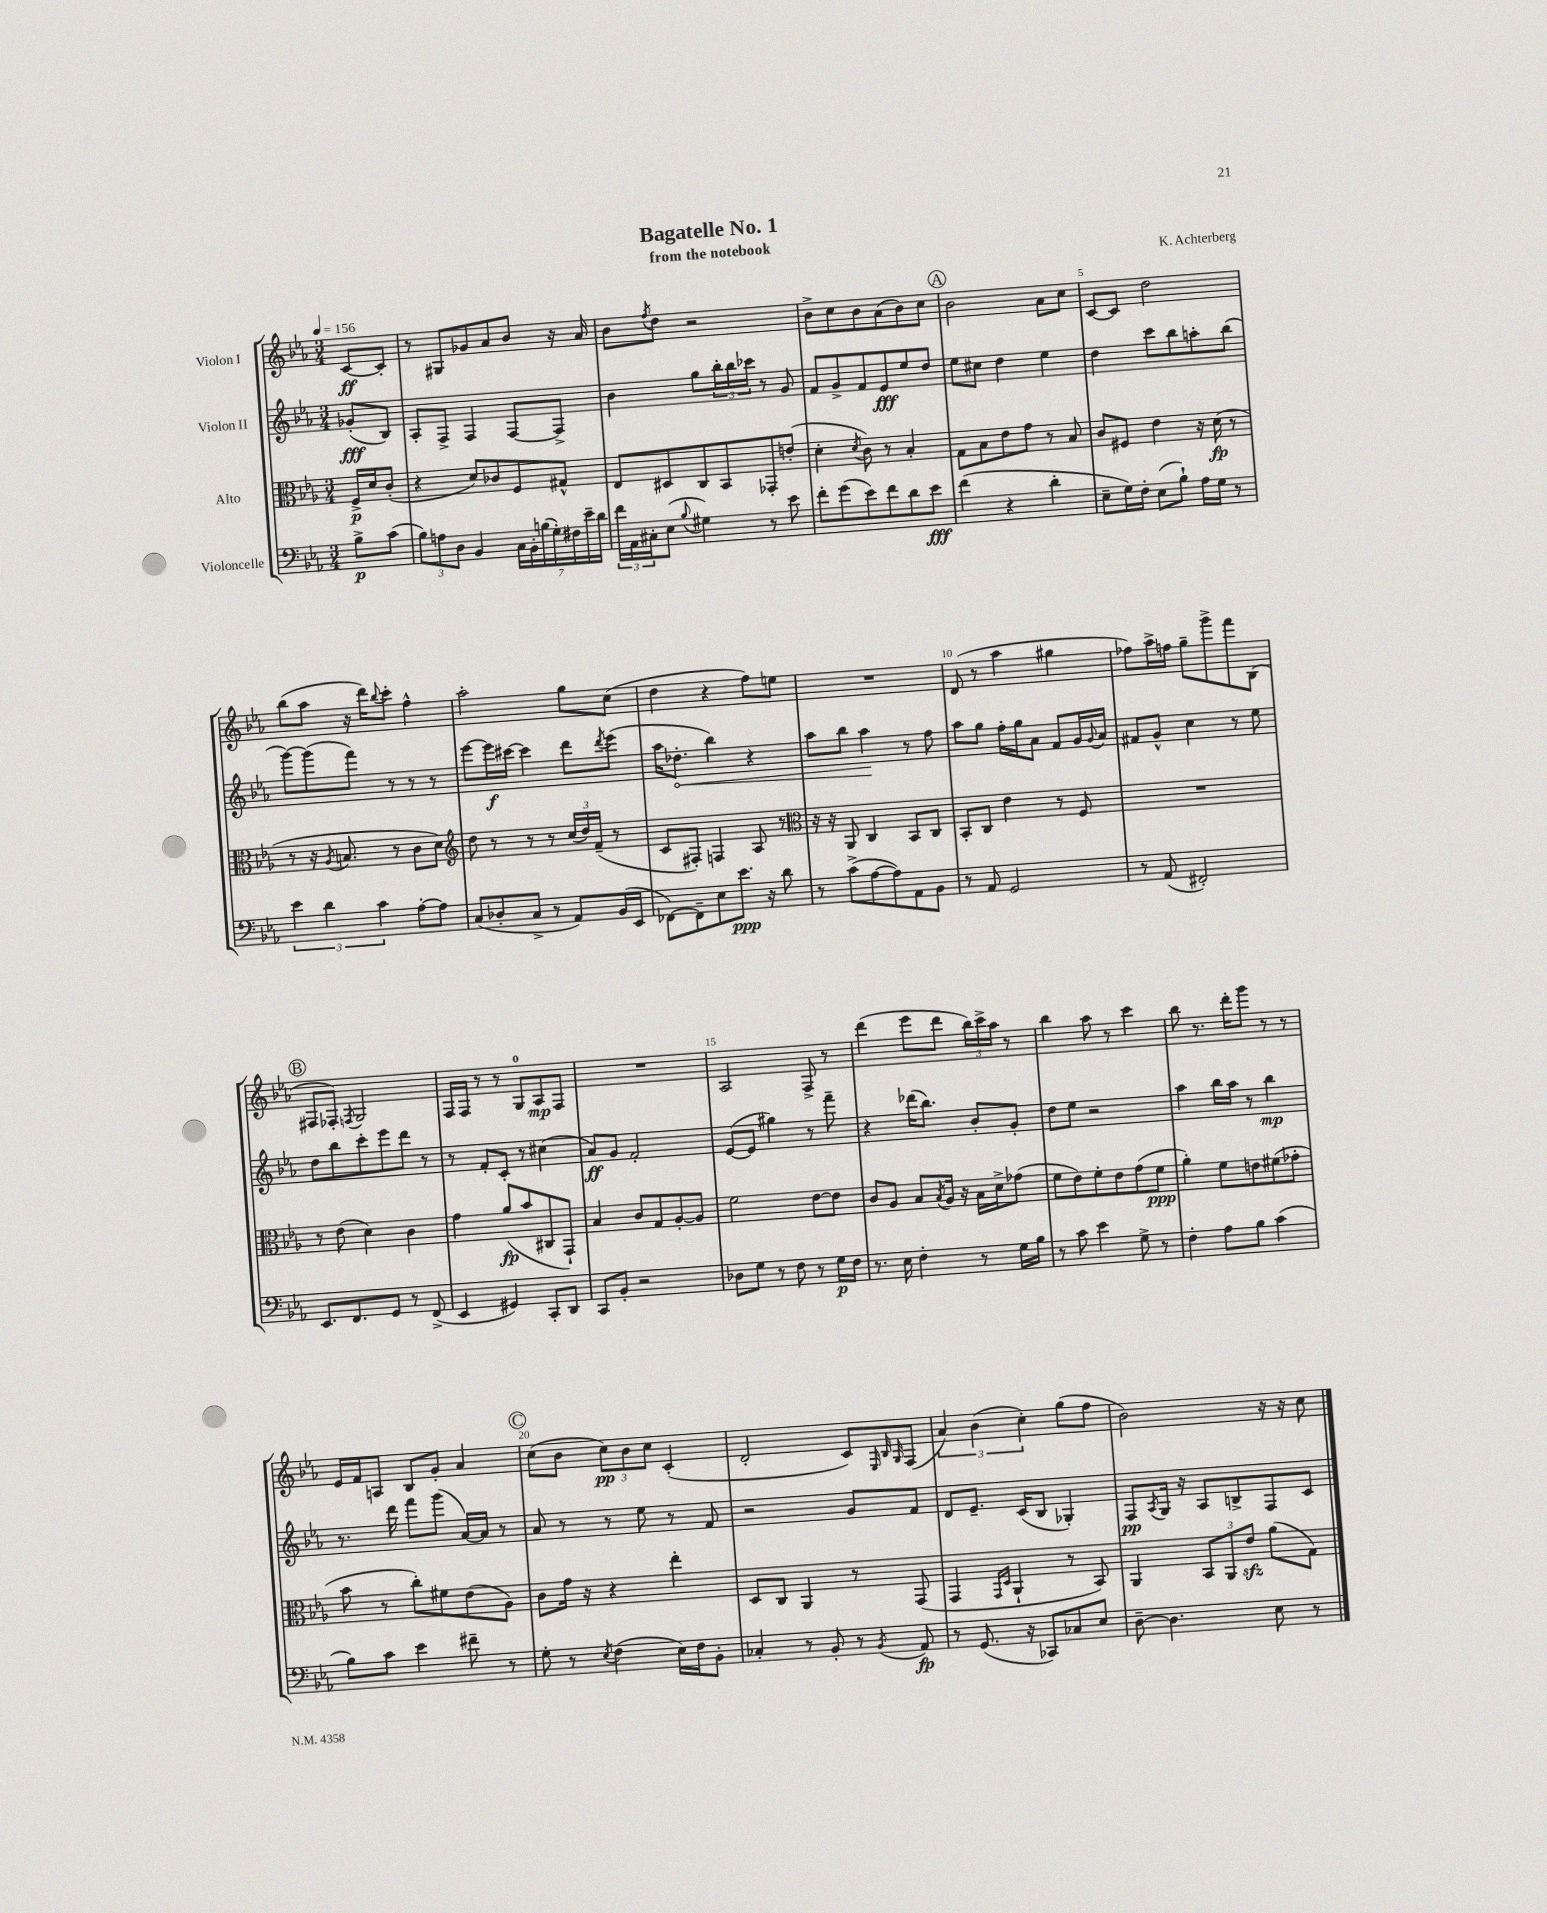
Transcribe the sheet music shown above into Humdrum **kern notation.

**kern	**dynam	**kern	**dynam	**kern	**dynam	**kern	**dynam
*part4	*part4	*part3	*part3	*part2	*part2	*part1	*part1
*staff4	*staff4	*staff3	*staff3	*staff2	*staff2	*staff1	*staff1
*I"Violoncelle	*	*I"Alto	*	*I"Violon II	*	*I"Violon I	*
*clefF4	*	*clefC3	*	*clefG2	*	*clefG2	*
*k[b-e-a-]	*	*k[b-e-a-]	*	*k[b-e-a-]	*	*k[b-e-a-]	*
*M3/4	*	*M3/4	*	*M3/4	*	*M3/4	*
*MM156	*	*MM156	*	*MM156	*	*MM156	*
=	=	=	=	=	=	=	=
8B-^\L	p	16F^/LL	p	(8g-X'/L	fff	[8c/L	ff
.	.	16d/J	.	.	.	.	.
(8c\J	.	(8c'/J	.	8B-/J)	.	8c'/J]	.
=1	=1	=1	=1	=1	=1	=1	=1
12B-\L)	.	4r	.	8A-'/L	.	8r	.
12An\	.	.	.	.	.	.	.
.	.	.	.	8F^/J	.	8G#X/L	.
12D\J	.	.	.	.	.	.	.
4BB-/	.	8d/L)	.	4F/	.	8g-X/	.
.	.	8c-X/	.	.	.	8a-/	.
28C\LL	.	8F/	.	[8F/L	.	8b-/J	.
28BB-'\	.	.	.	.	.	.	.
(28Bn\	.	.	.	.	.	.	.
28G'\)	.	.	.	.	.	.	.
.	.	8G#X^^/J	.	8F^/J]	.	16r	.
28F#X\	.	.	.	.	.	.	.
28e-~\	.	.	.	.	.	.	.
.	.	.	.	.	.	16a-/	.
28d\JJ	.	.	.	.	.	.	.
=2	=2	=2	=2	=2	=2	=2	=2
24f\LL	.	8E-/L	.	4b-\	.	8b-\L	.
24AA-\	.	.	.	.	.	.	.
24C#X'\J	.	.	.	.	.	.	.
.	.	.	.	.	.	8qff/	.
(8E-\J	.	8D#X/	.	.	.	8dd\J	.
8qqB-/	.	.	.	.	.	.	.
4G#X\)	.	8C/	.	8gg\L	.	2r	.
.	.	8BB-/	.	24bb-'\L	.	.	.
.	.	.	.	24bb-\	.	.	.
.	.	.	.	24ccc-X\JJ	.	.	.
8r	.	8GG-X'/	.	8r	.	.	.
8e-\	.	(8en'/J	.	8g/	.	.	.
=3	=3	=3	=3	=3	=3	=3	=3
8f'\L	.	4d'\	.	8f/L	.	8b-^\L	.
(8g\	.	.	.	8g^/	.	8cc\	.
.	.	8qd/	.	.	.	.	.
8e-\)	.	8c\)	.	8f/	.	8b-\	.
8f\	.	8r	.	8e-/	fff	(8a-\	.
8d\	.	4B-'/	.	8ee-/	.	8b-\)	.
8e-\J	fff	.	.	8dd/J	.	8cc\J	.
!!LO:REH:place=s1:t=A
=4	=4	=4	=4	=4	=4	=4	=4
(4f\	.	8G\L	.	8ee-\L	.	2b-\	.
.	.	8B-\	.	8cc#X\J	.	.	.
4r	.	8e-\	.	4dd\	.	.	.
.	.	8g\J	.	.	.	.	.
4d'\	.	8r	.	4ee-\	.	8a-\L	.
.	.	8B-/	.	.	.	8cc\J	.
=5	=5	=5	=5	=5	=5	=5	=5
8E-~\L	.	8c/L	.	4dd\	.	[8c/L	.
16G\L)	.	8F#X/J	.	.	.	8c/J]	.
16F'\JJ	.	.	.	.	.	.	.
(8E-\L	.	4e-\	.	8ccc\L	.	2dd\	.
8B-`\J)	.	.	.	8bb-\	.	.	.
16A-\LL	.	16r	.	8aan'\	.	.	.
16G\JJ	.	(16d\	fp	.	.	.	.
8r	.	8r	.	(8bb-\J	.	.	.
!!LO:LB:g=z
=6	=6	=6	=6	=6	=6	=6	=6
6e-\	.	8r	.	[8ggg\L)	.	(8bb-\L	.
.	.	16r	.	(8ggg\]	.	8aa-\J	.
6d\	.	.	.	.	.	.	.
.	.	8qA-/	.	.	.	.	.
.	.	8.Bn/	.	.	.	.	.
.	.	.	.	8fff\J)	.	16r	.
.	.	.	.	.	.	16ddd\KL)	.
6c\	.	.	.	.	.	.	.
.	.	.	.	.	.	8qqbb-/	.
.	.	8r	.	8r	.	8ccc'\J	.
[8A-'\L	.	8c\L	.	8r	.	4ff^^\	.
8A-\J]	.	8d\J)	.	8r	.	.	.
=7	=7	=7	=7	=7	=7	=7	=7
*	*	*clefG2	*	*	*	*	*
(8C/L	.	8dd\	.	[8eee-\L	.	2aa-'\	.
8D-X'/	.	8r	.	16eee-\L]	f	.	.
.	.	.	.	[16ccc#X\JJ	.	.	.
8C^/J	.	8r	.	4ccc#\]	.	.	.
8r	.	8r	.	.	.	.	.
8AA-/L)	.	(24cc/LL	.	8ddd\L	.	8gg\L	.
.	.	24dd/)	.	.	.	.	.
.	.	(24f~/JJ	.	.	.	.	.
.	.	.	.	8qddd/	.	.	.
(16BB-/L	.	8r	.	(8eee-\J	.	(8cc\J	.
16EE-/JJ	.	.	.	.	.	.	.
=8	=8	=8	=8	=8	=8	=8	=8
[8FF-X\L)	.	8c/L	.	16aa-\KL	.	4dd\	.
!	!	!	!	!	!LO:HP:b	!	!
.	.	.	.	8.dd-X'\J	<	.	.
8FF-~\]	.	8F#X'/J)	.	.	.	.	.
8E-\	.	4Fn/	.	4bb-\)	.	4r	.
8.e-\J	ppp	.	.	.	.	.	.
.	.	8A-/	.	4r	.	8ff\L)	.
16r	.	.	.	.	.	.	.
8d\	.	8r	.	.	.	8een\J	.
=9	=9	=9	=9	=9	=9	=9	=9
*	*	*clefC3	*	*	*	*	*
8r	.	16r	.	8aa-\L	.	2.r	.
.	.	16r	.	.	.	.	.
(8c^\L	.	8AA-/	.	8bb-\J	.	.	.
[8A-\	.	4C/	.	4aa-\	.	.	.
8A-\])	.	.	.	.	.	.	.
8AA-\	.	8BB-/L	.	8r	[	.	.
8BB-\J	.	8C/J	.	8ff\	.	.	.
=10	=10	=10	=10	=10	=10	=10	=10
8r	.	8BB-'/L	.	8aa-\L	.	(8d/	.
8AA-/	.	8C/J	.	8gg\J	.	8r	.
2GG/	.	4e-\	.	16ff'\LL	.	4aa-\	.
.	.	.	.	16gg\J	.	.	.
.	.	.	.	8a-\J	.	.	.
.	.	8r	.	8f/L	.	4gg#X\	.
.	.	8F/	.	16g/L	.	.	.
.	.	.	.	8qqg/	.	.	.
.	.	.	.	16a-/JJ	.	.	.
=11	=11	=11	=11	=11	=11	=11	=11
8r	.	2.r	.	8f#X/L	.	8ff-X\L)	.
(8AA-/	.	.	.	8g^^/J	.	16aa-^\L	.
.	.	.	.	.	.	16ffn\JJ	.
2FF#X'/)	.	.	.	4cc\	.	8gg~\L	.
.	.	.	.	.	.	8ggg^\	.
.	.	.	.	8r	.	8fff\	.
.	.	.	.	8ee-\	.	(8B-\J	.
!!LO:LB:g=z
!!LO:REH:place=s1:t=B
=12	=12	=12	=12	=12	=12	=12	=12
8.EE-/L	.	8r	.	8dd\L	.	8F#X/L	.
.	.	(8e-\	.	8bb-\	.	8F-X'/J)	.
8.FF/	.	.	.	.	.	.	.
.	.	.	.	.	.	8qFn/	.
.	.	4d\)	.	8ccc'\	.	2G/	.
8GG/J	.	.	.	8eee-\	.	.	.
8r	.	4c\	.	8ddd\J	.	.	.
(8FF^/	.	.	.	8r	.	.	.
=13	=13	=13	=13	=13	=13	=13	=13
4EE-/	.	4g\	.	8r	.	16F/LL	.
.	.	.	.	.	.	16F/JJ	.
.	.	.	.	8f'/L	.	8r	.
4GG#X/)	.	(8a-/L	fp	8c'/J	.	8r	.
.	.	8b-/	.	8r	.	8G/L	.
8CC'/L	.	8C#X/	.	(4cc#X\	.	8A-/	mp
8DD/J	.	8GG`/J)	.	.	.	8F/J	.
=14	=14	=14	=14	=14	=14	=14	=14
8CC/L	.	4B-/	.	8a-/L)	ff	2.r	.
8BB-'/J	.	.	.	8g/J	.	.	.
2r	.	8c/L	.	2f'/	.	.	.
.	.	8G/	.	.	.	.	.
.	.	[8A-'/	.	.	.	.	.
.	.	8A-/J]	.	.	.	.	.
=15	=15	=15	=15	=15	=15	=15	=15
8D-X\L	.	2f\	.	([8e-/L	.	2A-/	.
8G\J	.	.	.	8e-/J]	.	.	.
8r	.	.	.	4gg#X\)	.	.	.
8F\	.	.	.	.	.	.	.
8r	.	[8e-\L	.	8r	.	8F^/	.
16G\LL	p	8e-\J]	.	8fff~\	.	8r	.
16F\JJ	.	.	.	.	.	.	.
=16	=16	=16	=16	=16	=16	=16	=16
8.r	.	8c/L	.	4r	.	(4ddd\	.
.	.	8A-/J	.	.	.	.	.
16E-\	.	.	.	.	.	.	.
4F'\	.	8B-/L	.	(16ddd-X\KL	.	8eee-\L	.
.	.	.	.	8.bb-\J)	.	.	.
.	.	8qB-/	.	.	.	.	.
.	.	16A-/Jk	.	.	.	8ddd\J	.
.	.	16r	.	.	.	.	.
8r	.	16B-\LL	.	8b-'/L	.	24bb-\LL)	.
.	.	.	.	.	.	24ccc^\	.
.	.	16d^\J	.	.	.	.	.
.	.	.	.	.	.	24aa-\JJ	.
16G\LL	.	(8g-X\J	.	8g'/J	.	8r	.
16B-\JJ	.	.	.	.	.	.	.
=17	=17	=17	=17	=17	=17	=17	=17
8r	.	8f\L	.	8dd\L	.	4bb-\	.
8c\	.	8e-\)	.	8ee-\J	.	.	.
4e-\	.	8f'\	.	2r	.	8aa-\	.
.	.	8e-\	.	.	.	8r	.
8G^\	.	(8g\	.	.	.	4ccc\	.
8r	.	8f\J	ppp	.	.	.	.
=18	=18	=18	=18	=18	=18	=18	=18
4F'\	.	4a-'\)	.	4aa-\	.	8bb-\	.
.	.	.	.	.	.	8.r	.
8A-\L	.	8f\L	.	16bb-\LL	.	.	.
.	.	.	.	16aa-\JJ	.	16ddd'\KL	.
8B-\J	.	8en\	.	8r	.	8ggg\J	.
(4c\	.	(8f#X\	.	4bb-\	mp	8r	.
.	.	8g-X'\J	.	.	.	8r	.
!!LO:LB:g=z
=19	=19	=19	=19	=19	=19	=19	=19
8B-\L)	.	8b-\	.	8.r	.	16e-/LL	.
.	.	.	.	.	.	16f/J	.
8c\J	.	8r	.	.	.	8An/J	.
.	.	.	.	16ddd\	.	.	.
4e-\	.	8cc'\L)	.	8fff\L	.	8B-/L	.
.	.	8f#X\	.	(8ggg\J	.	8g'/J	.
8f#X~\	.	(8e-\	.	[16a-/LL)	.	4a-/	.
.	.	.	.	16a-/JJ]	.	.	.
8r	.	8A-\J)	.	8r	.	.	.
!!LO:REH:place=s1:t=C
=20	=20	=20	=20	=20	=20	=20	=20
8G'\	.	8c\L	.	8a-/	.	(8cc\L	.
8r	.	16g\Jk	.	8r	.	8b-\J	.
.	.	16r	.	.	.	.	.
8qE-/	.	.	.	.	.	.	.
(4F\	.	4r	.	8r	.	12cc\L)	pp
.	.	.	.	.	.	12b-\	.
.	.	.	.	8ee-\	.	.	.
.	.	.	.	.	.	12cc\J	.
16E-\LL)	.	4ee-'\	.	8r	.	(4c'/	.
16F\J	.	.	.	.	.	.	.
8BB-'\J	.	.	.	8f/	.	.	.
=21	=21	=21	=21	=21	=21	=21	=21
4C-X'/	.	8D/L	.	2r	.	2d'/	.
.	.	8C/J	.	.	.	.	.
8r	.	4AA-/	.	.	.	.	.
8BB-'/	.	.	.	.	.	.	.
8r	.	8r	.	8g/L	.	8c/L)	.
.	.	.	.	.	.	32qqE-/	.
.	.	.	.	.	.	32qqB-/	.
8qBB-/	.	.	.	.	.	32qqG/	.
8AA-/	fp	(8GG/	.	8f/J	.	(8F/J	.
=22	=22	=22	=22	=22	=22	=22	=22
8r	.	4GG/	.	8d/L	.	6a-/)	.
(8.GG/	.	.	.	8.e-~/J	.	.	.
.	.	.	.	.	.	(6b-\	.
.	.	16qqGG/LL	.	.	.	.	.
.	.	16qqD/JJ	.	.	.	.	.
.	.	4AA-`/	.	.	.	.	.
16r	.	.	.	(16c/KL	.	.	.
.	.	.	.	.	.	6cc'\)	.
8CC-X/L)	.	.	.	8B-/J	.	.	.
8C-X/	.	8r	.	4G-X'/)	.	(8gg\L	.
8E-/J	.	8BB-/)	.	.	.	8ff\J	.
=23	=23	=23	=23	=23	=23	=23	=23
[8D~\	.	4AA-/	.	8F/L	pp	2b-\)	.
.	.	.	.	8qA-/	.	.	.
4.D\]	.	.	.	16G/Jk	.	.	.
.	.	.	.	16r	.	.	.
.	.	12BB-/L	.	8A-/L	.	.	.
.	.	12AA-/	.	.	.	.	.
.	.	.	.	8Bn^/	.	.	.
.	.	12e-zz/J	.	.	.	.	.
8E-\	.	(8a-\L	.	8F/	.	16r	.
.	.	.	.	.	.	16r	.
8r	.	8G\J)	.	8c/J	.	8cc\	.
==	==	==	==	==	==	==	==
*-	*-	*-	*-	*-	*-	*-	*-
